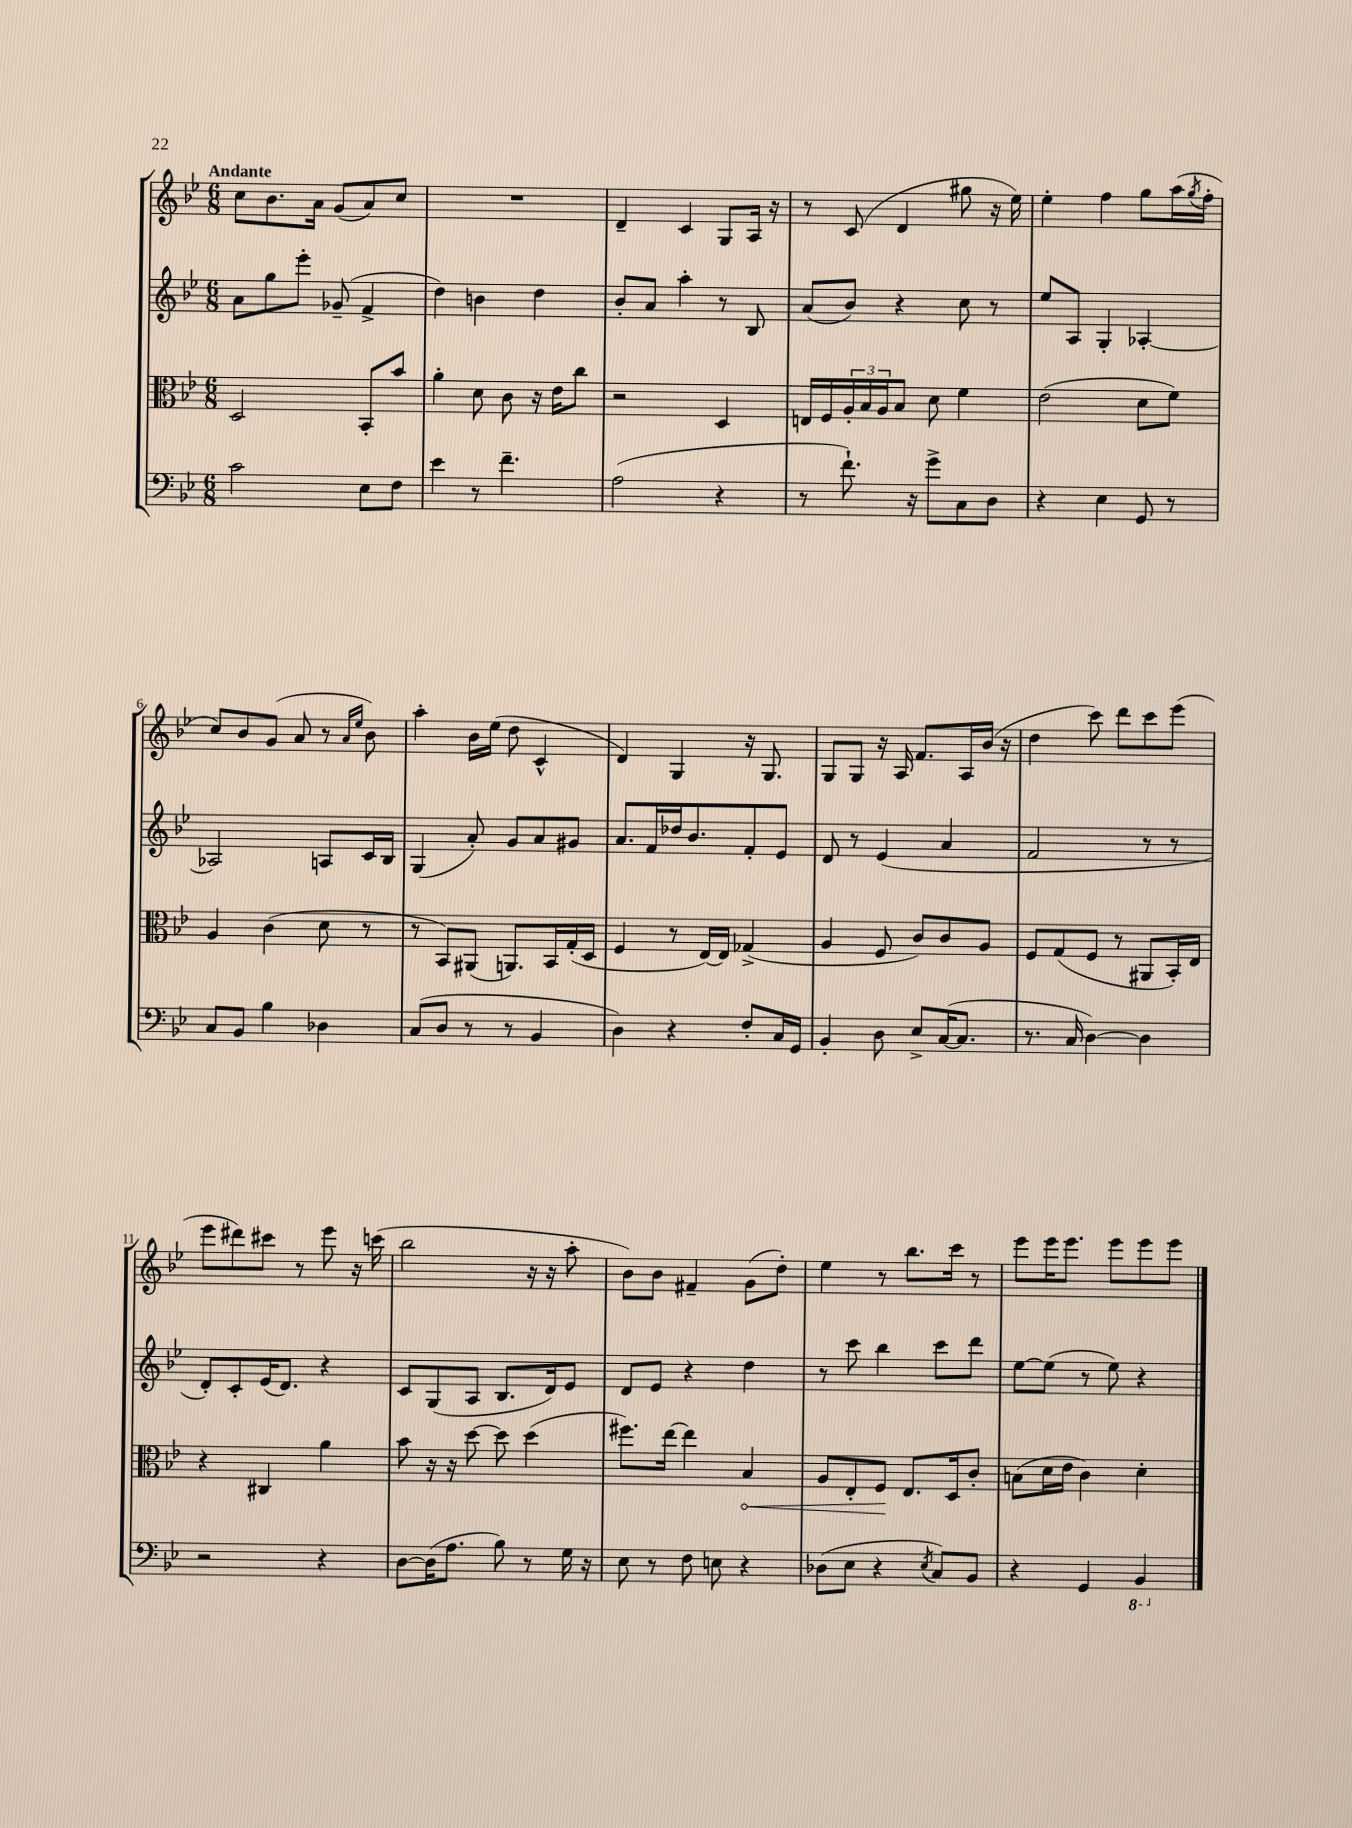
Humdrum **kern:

**kern	**kern	**kern	**kern
*staff4	*staff3	*staff2	*staff1
*clefF4	*clefC3	*clefG2	*clefG2
*k[b-e-]	*k[b-e-]	*k[b-e-]	*k[b-e-]
*M6/8	*M6/8	*M6/8	*M6/8
2c\	2D/	8a\L	8cc\L
.	.	8gg\	8.b-\
.	.	8eee-'\J	.
.	.	.	16a\Jk
.	.	(8g-~/	(8g/L
8E-\L	8BB-'/L	4f^/	8a/)
8F\J	8b-/J	.	8cc/J
=	=	=	=
4e-\	4a'\	4dd\)	2.r
8r	8d\	4b\	.
4.f~\	8c\	.	.
.	16r	4dd\	.
.	16e-\LK	.	.
.	8cc\J	.	.
=	=	=	=
(2A\	2r	8b-'/L	4d~/
.	.	8a/J	.
.	.	4aa'\	4c/
4r	4D/	8r	8G/L
.	.	8B-/	16A/Jk
.	.	.	16r
=	=	=	=
8r	16E/LL	(8a/L	8r
.	16F/	.	.
8.f`\)	24A'/	8b-/J)	(8c/
.	24B-/	.	.
.	24A/J	.	.
.	8B-/J	4r	4d/
16r	.	.	.
8g^\L	8d\	.	.
8C\	4f\	8cc\	8gg#\
8D\J	.	8r	16r
.	.	.	16ee-\)
=	=	=	=
4r	(2e-\	8ee-/L	4ee-'\
.	.	8A/J	.
4E-\	.	4G'/	4ff\
8GG/	8d\L	[4A-'/	8gg\L
8r	8f\J)	.	(16aa\L
.	.	.	8qgg/
.	.	.	16ff'\JJ
=	=	=	=
8C/L	4A/	2A-/]	8cc/L)
8BB-/J	.	.	8b-/
4B-\	(4c\	.	(8g/J
.	.	.	8a/
4D-\	8d\	8A/L	8r
.	.	.	16qqa/LL
.	.	.	16qqee-/JJ
.	8r	16c/L	8b-\)
.	.	16B-/JJ	.
=	=	=	=
(8C/L	8r	(4G/	4aa'\
8D/J	8BB-/L)	.	.
8r	(8AA#/J	8a'/)	16b-\LL
.	.	.	(16ee-\JJ
8r	8.AA/L)	8g/L	8dd\
4BB-/	.	8a/	4c^^/
.	16BB-/L	.	.
.	(16G'/	8g#/J	.
.	16D/JJ	.	.
=	=	=	=
4D\)	4F/	8.a/L	4d/)
.	.	16f/L	.
4r	8r	16dd-/J	4G/
.	.	8.b-/	.
.	[16E-/LL)	.	.
.	16E-/]JJ	.	.
8F'/L	(4G-^/	8f'/	16r
.	.	.	8.G/
16C/L	.	8e-/J	.
16GG/JJ	.	.	.
=	=	=	=
4BB-'/	4A/	8d/	8G/L
.	.	8r	8G/J
8D\	8F/	(4e-/	16r
.	.	.	16A/
8E-^/L	8c/L)	.	8.f/L
([16C/K	8c/	4a/	.
8.C/]J	.	.	16A/L
.	8A/J	.	(16b-/JJ
.	.	.	16r
=	=	=	=
8.r	8F/L	2f/	4dd\
.	(8G/	.	.
16C/	.	.	.
[4D\)	8F/J	.	8ccc\)
.	8r	.	8ddd\L
4D\]	8AA#/L	8r	8ccc\
.	16BB-'/L)	8r	(8eee-\J
.	16E-/JJ	.	.
=	=	=	=
2r	4r	8d'/L)	8eee-\L
.	.	8c'/	8ddd#\)
.	4C#/	(16e-/K	8ccc#\J
.	.	8.d/J)	.
.	.	.	8r
4r	4a\	4r	8eee-\
.	.	.	16r
.	.	.	(16ccc\
=	=	=	=
[8D\L	8b-\	8c/L	2bb-\
(16D\]K	16r	(8G/	.
8.A\J	16r	.	.
.	[8dd\	8A/J	.
8B-\)	8dd\]	8.B-/L	.
8r	(4dd\	.	16r
.	.	16d/k)	16r
16G\	.	8e-/J	8aa'\
16r	.	.	.
=	=	=	=
8E-\	8.ff#\L)	8d/L	8b-\L)
8r	.	8e-/J	8b-\J
.	[16ee-\Jk	.	.
8F\	4ee-\]	4r	4f#~/
8E\	.	.	.
4r	4B-/	4dd\	(8g\L
.	.	.	8dd'\J)
=	=	=	=
(8D-\L	8A/L	8r	4ee-\
8E-\J	8E-'/	8ccc\	.
4r	8F/J	4bb-\	8r
.	8.E-/L	.	8.bb-\L
8qE-/	.	.	.
8C/L)	.	8ccc\L	.
.	16D/k	.	16ccc\Jk
8BB-/J	8c'/J	8ddd\J	8r
=	=	=	=
4r	(8B\L	[8ee-\L	8eee-\L
.	16d\L	(8ee-\]J	16eee-\K
.	16e-\JJ	.	8.eee-\J
4GG/	4c\)	8r	.
.	.	8ee-\)	8eee-\L
4BBB-/	4d'\	4r	8eee-\
.	.	.	8eee-\J
==	==	==	==
*-	*-	*-	*-
